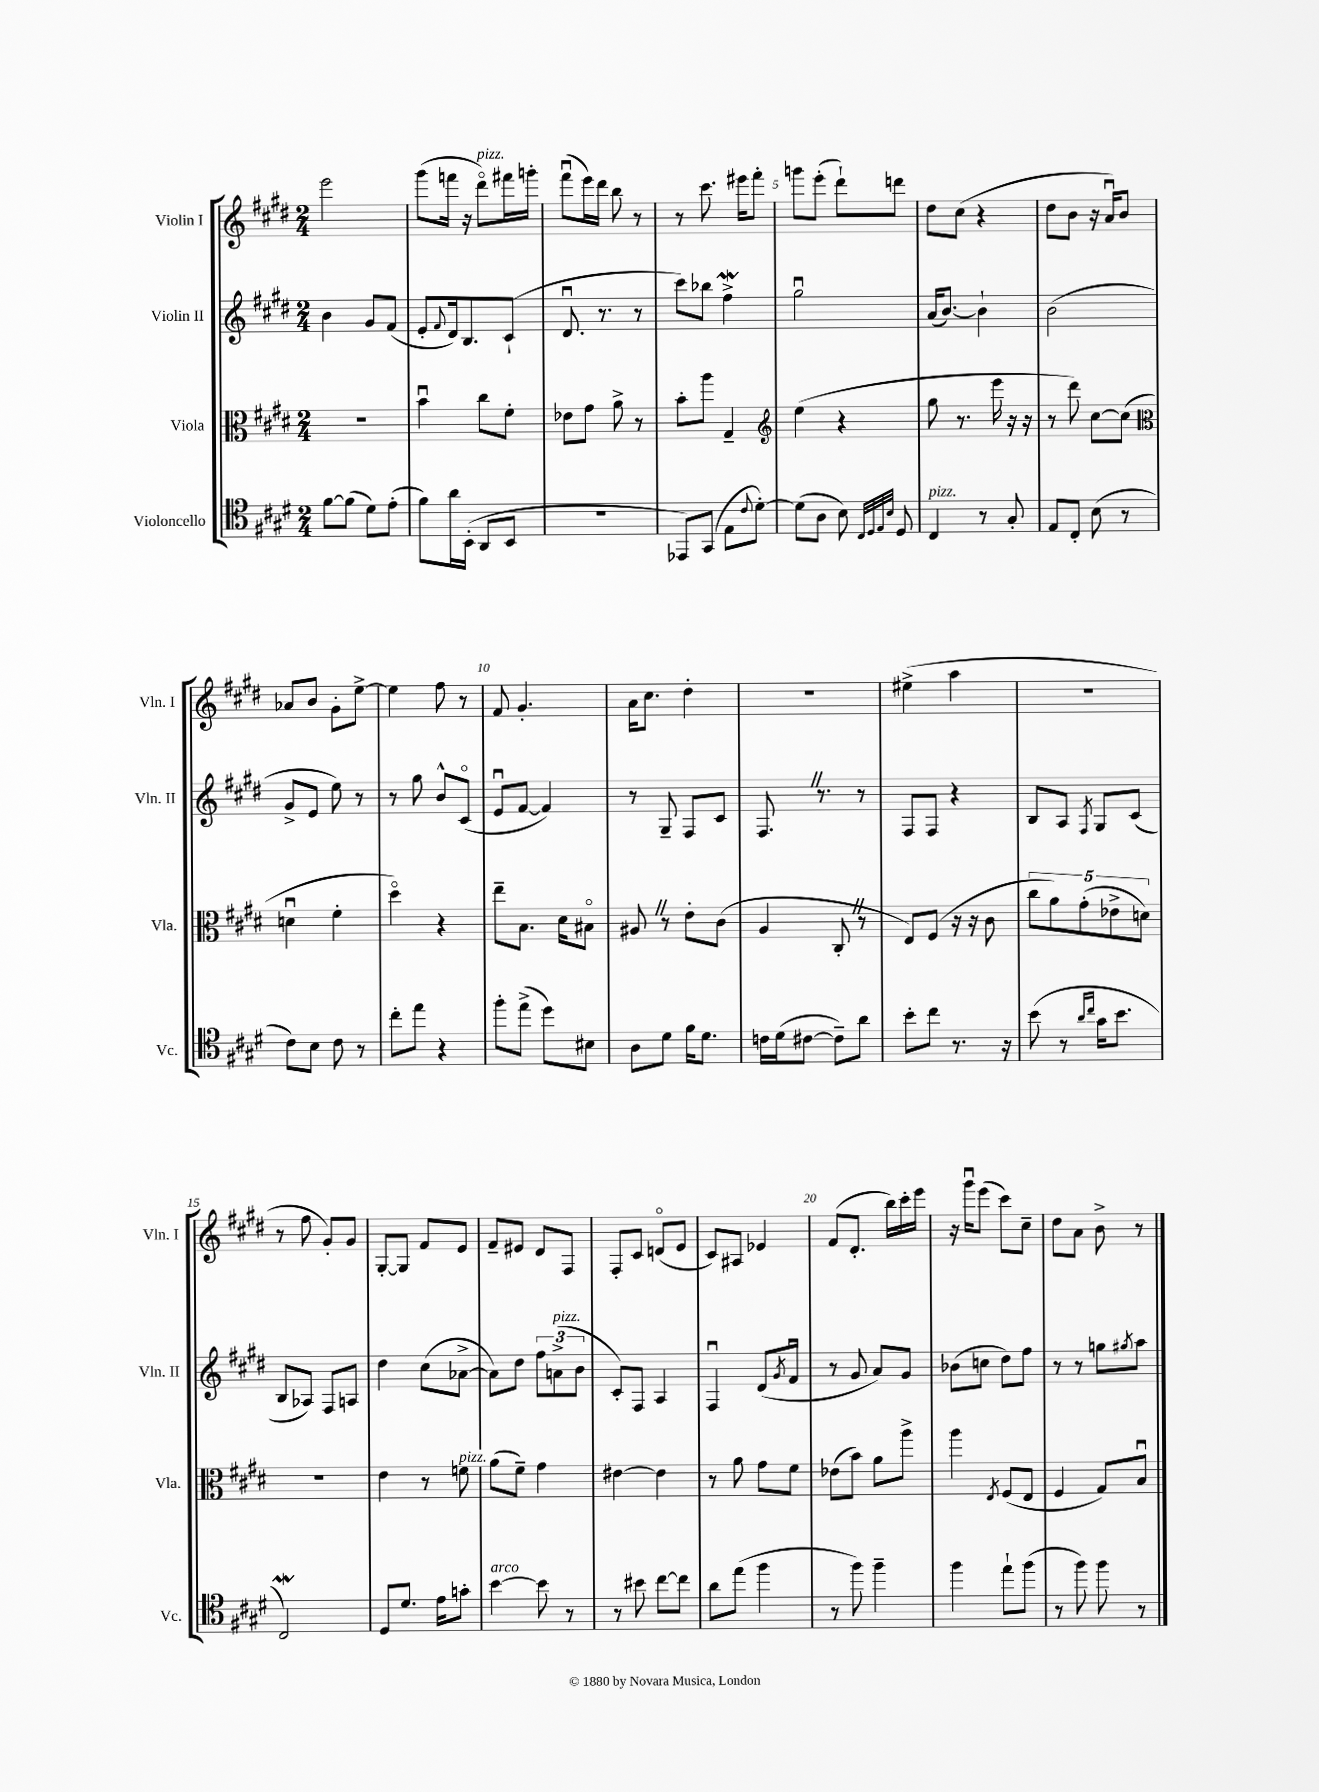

**kern	**kern	**kern	**kern
*staff4	*staff3	*staff2	*staff1
*clefC4	*clefC3	*clefG2	*clefG2
*k[f#c#g#d#]	*k[f#c#g#d#]	*k[f#c#g#d#]	*k[f#c#g#d#]
*M2/4	*M2/4	*M2/4	*M2/4
[8f#	2r	4b	2eee
(8f#]	.	.	.
8d#)	.	8g#	.
(8e'	.	(8f#	.
=	=	=	=
8f#)	4bu	8e'	(8ggg#
.	.	8qqf#	.
16a	.	16d#)	16fff
(16BB'	.	8.B	16r
8AA	8cc#	.	8ddd#o)
8BB	8f#'	(8c#`	16fff#
.	.	.	16ggg'
=	=	=	=
2r	8e-	8.d#u	(8fff#u
.	8g#	.	16eee)
.	.	8.r	16ddd#
.	8a^	.	8bb
.	8r	8r	8r
=	=	=	=
8EE-)	8b'	8ccc#)	8r
(8GG#	8aa	8bb-	8.ccc#
8E	4G#~	4ff#^	.
.	.	.	16eee#
8qqc#	.	.	.
[8d#')	.	.	8fff#'
=	=	=	=
*	*clefG2	*	*
(8d#]	(4ee	2gg#u	8ggg
8A	.	.	(8eee'
8B)	4r	.	8ddd#`)
32qqC#	.	.	.
32qqD#	.	.	.
32qqE	.	.	.
32qqB	.	.	.
8D#	.	.	8ddd
=	=	=	=
4C#	8gg#	(16a	8dd#
.	.	[8.b)	.
.	8.r	.	(8cc#
8r	.	4b`]	4r
.	16eee	.	.
8G#'	16r	.	.
.	16r	.	.
=	=	=	=
8E	8r	(2b	8dd#
8C#'	8ddd#)	.	8b
(8B	[8cc#	.	16r
.	.	.	16au)
8r	(8cc#]	.	8b
=	=	=	=
*	*clefC3	*	*
8c#)	4du	8g#^	8a-
8B	.	8e	8b
8c#	4f#'	8ee)	8g#'
8r	.	8r	[8ee^
=	=	=	=
8cc#'	4dd#o)	8r	4ee]
8ee	.	8gg#	.
4r	4r	8b^^	8ff#
.	.	(8c#o	8r
=	=	=	=
8ff#'	8ee~	8eu	8f#
(8ee^	8.B	[8f#	4.g#'
8dd#)	.	4f#])	.
.	16d#	.	.
8B#	8B#o	.	.
=	=	=	=
8A	8A#	8r	16a
.	.	.	8.cc#
8d#	8r	8G#~	.
16f#	8e'	8F#	4dd#'
8.d#	.	.	.
.	(8c#	8c#	.
=	=	=	=
16c	4A	8.F#	2r
(16d#	.	.	.
[8c#	.	.	.
.	.	8.r	.
8c#~])	8C#'	.	.
8a	8r	8r	.
=	=	=	=
8b'	8E)	8F#	(4ee#^
8cc#	(8F#	8F#	.
8.r	16r	4r	4aa
.	16r	.	.
.	8c#	.	.
16r	.	.	.
=	=	=	=
(8b	10cc#	8B	2r
.	10a)	.	.
8r	.	8A	.
.	(10g#'	.	.
16qqa	.	.	.
16qqcc#	.	8qF#	.
16g#	.	8G#	.
.	10e-^	.	.
8.b	.	.	.
.	.	(8c#	.
.	10d)	.	.
=	=	=	=
2C#)	2r	8B	8r
.	.	8A-)	8ff#
.	.	8F#	8g#')
.	.	8A	8g#
=	=	=	=
8D#	4e	4dd#	[8G#'
8.d#	.	.	8G#]
.	8r	(8cc#	8f#
16e	.	.	.
8g'	8f	[8a-^	8e
=	=	=	=
[4b	(8a	8a-])	8f#~
.	8f#~)	8dd#	8e#
8b]	4g#	12ff#	8d#
.	.	(12a^	.
8r	.	.	8F#
.	.	12b	.
=	=	=	=
8r	[4e#	8c#')	8F#'
8b#	.	8F#	8c#
[8cc#	4e#]	4A	(8do
8cc#]	.	.	8e
=	=	=	=
8a	8r	4F#u	8c#)
(8ee	8a	.	8A#
4ff#	8g#	(8d#	4e-
.	.	8qg#	.
.	8f#	8f#u	.
=	=	=	=
8r	(8e-	8r	(8f#
8ff#)	8b)	8g#	8.d#'
4ff#~	8a	8a)	.
.	.	.	16bb)
.	8aa^	8g#	16ccc#'
.	.	.	16eee
=	=	=	=
4ff#	4aa	(8b-	16r
.	.	.	16ggg#u
.	.	8cc	(8eee
.	8qE	.	.
8ee`	(8F#	8dd#)	8ccc#)
(8ff#	8E	8ff#	8cc#~
=	=	=	=
8r	4F#	8r	8dd#
8ff#)	.	8r	8a
8ff#	8G#)	8gg	8b^
.	.	8qgg#	.
8r	8Bu	8aa	8r
==	==	==	==
*-	*-	*-	*-
